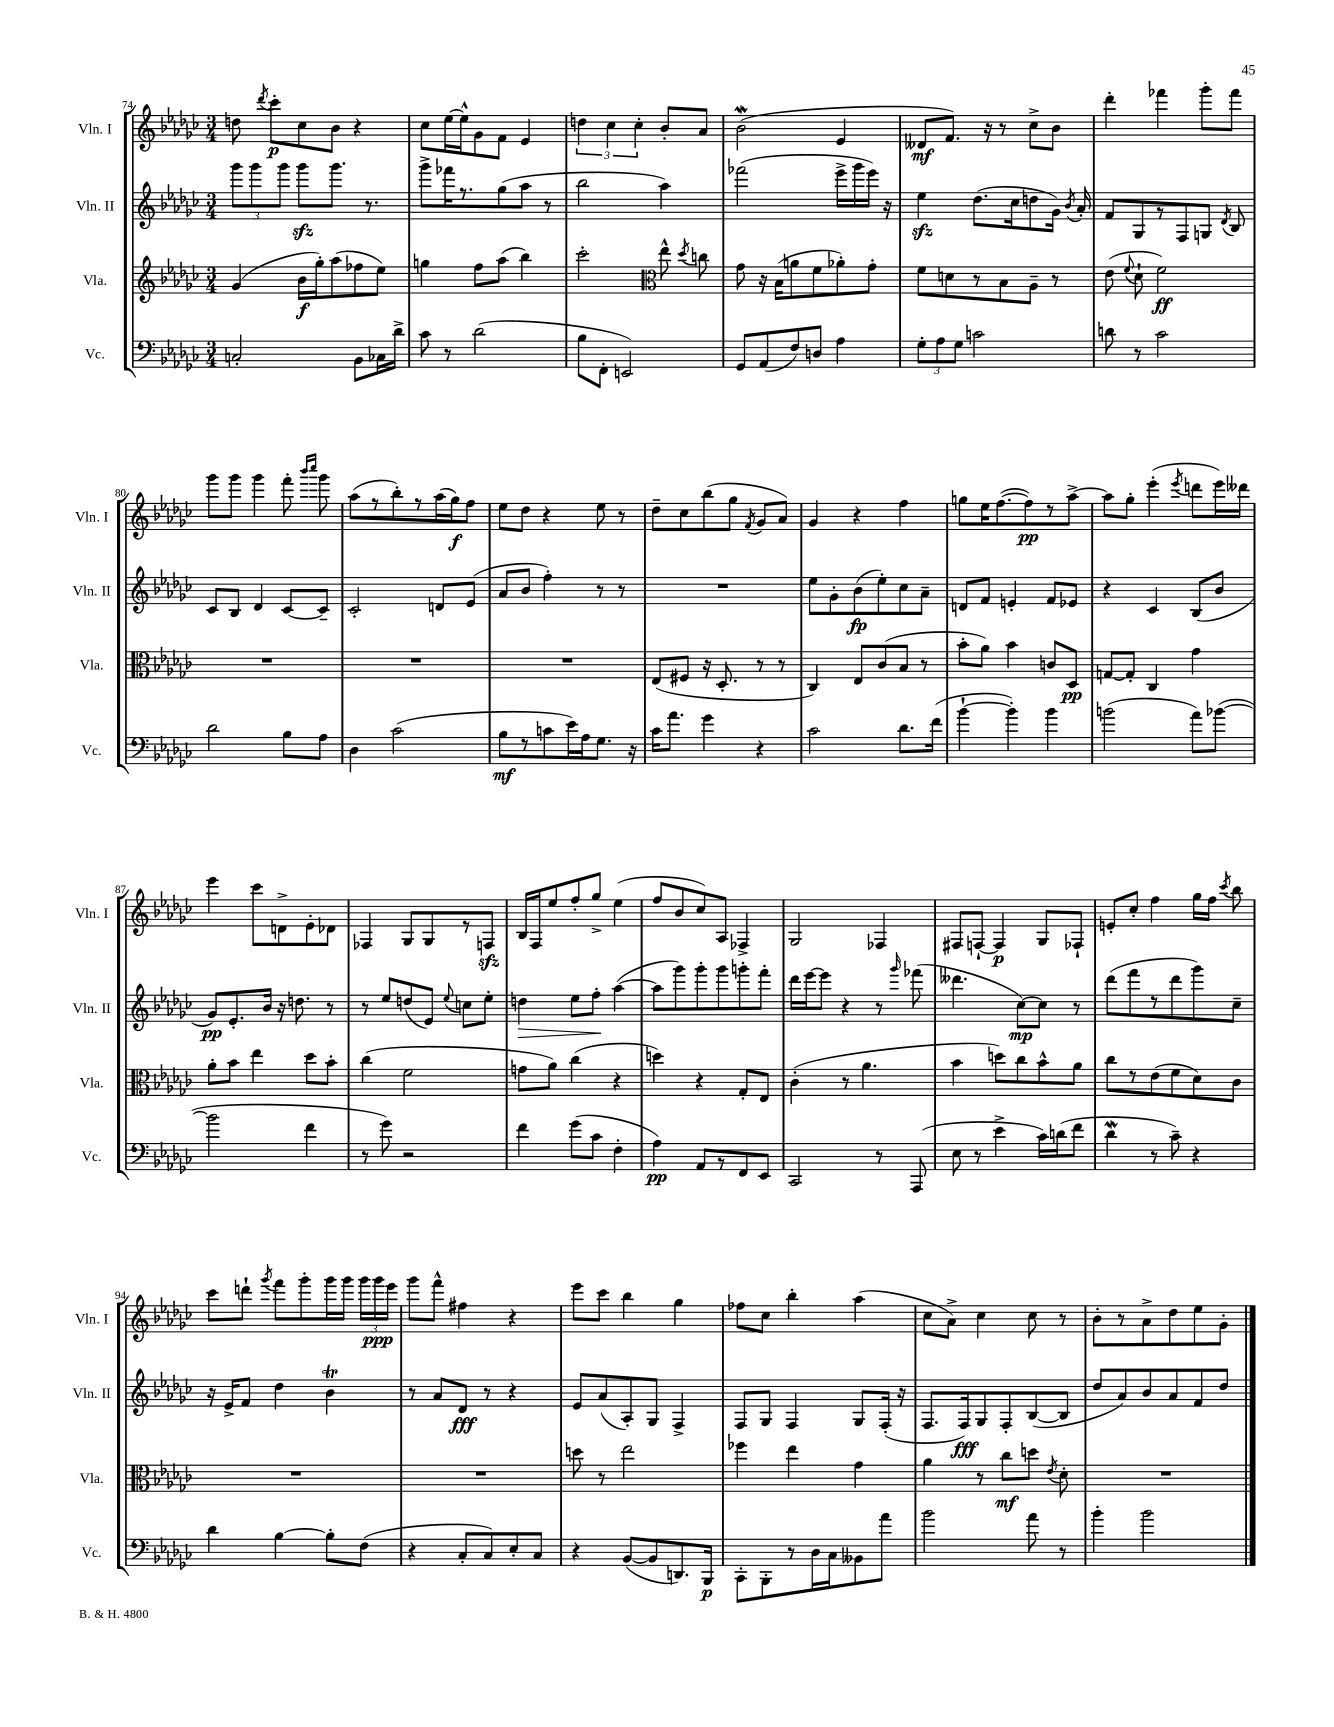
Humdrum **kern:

**kern	**kern	**kern	**kern
*staff4	*staff3	*staff2	*staff1
*clefF4	*clefG2	*clefG2	*clefG2
*k[b-e-a-d-g-c-]	*k[b-e-a-d-g-c-]	*k[b-e-a-d-g-c-]	*k[b-e-a-d-g-c-]
*M3/4	*M3/4	*M3/4	*M3/4
2C'	(4g-	12ggg-	8dd
.	.	12ggg-	.
.	.	.	8qddd-
.	.	.	8ccc-'
.	.	12ggg-	.
.	16b-	8ggg-	8cc-
.	16gg-')	.	.
.	(8aa-	8.ggg-	8b-
8BB-	8ff-	.	4r
.	.	8.r	.
16C-	8ee-)	.	.
16d-^	.	.	.
=	=	=	=
8c-	4gg	8ggg-^	8cc-
8r	.	16fff-	[16ee-
.	.	8.r	16ee-^^]
(2d-	8ff	.	8g-
.	(8aa-	(8gg-	8f
.	4bb-)	8aa-	4e-
.	.	8r	.
=	=	=	=
8B-	2ccc-'	2bb-	6dd
8FF'	.	.	.
.	.	.	6cc-
2EE)	.	.	.
.	.	.	6cc-'
*	*clefC3	*	*
.	8ee-^^	4aa-)	8b-'
.	8qdd-	.	.
.	8cc	.	8a-
=	=	=	=
8GG-	8g-	(2fff-	(2b-
(8AA-	16r	.	.
.	(16B-	.	.
8F)	8a	.	.
8D	8f	.	.
4A-	8a-')	16eee-^	4e-
.	.	16ggg-	.
.	8g-'	16eee-)	.
.	.	16r	.
=	=	=	=
12G-'	8f	4ee-	8d--
12A-	.	.	.
.	8d	.	8.f)
12G-	.	.	.
2c	8r	(8.dd-	.
.	.	.	16r
.	8B-	.	8r
.	.	16cc-	.
.	8A-~	8dd	8cc-^
.	8r	16g-)	8b-
.	.	8qb-	.
.	.	16a-'	.
=	=	=	=
8d	(8e-	8f	4ddd-'
.	8qqf	.	.
8r	8d-`	8G-	.
2c-	2f)	8r	4fff-
.	.	8F	.
.	.	8G	8ggg-'
.	.	8qd-	.
.	.	8B-	8fff-
=	=	=	=
2d-	2.r	8c-	8ggg-
.	.	8B-	8ggg-
.	.	4d-	4ggg-
8B-	.	[8c-	8fff'
.	.	.	16qqbbb-
.	.	.	16qqcccc-
8A-	.	8c-~]	8ggg-
=	=	=	=
4D-	2.r	2c-'	(8aa-
.	.	.	8r
(2c-	.	.	8bb-')
.	.	.	8r
.	.	8d	(16aa-
.	.	.	16gg-)
.	.	(8e-	8ff
=	=	=	=
8B-	2.r	8a-	8ee-
8r	.	8b-	8dd-
8c	.	4ff')	4r
16e-)	.	.	.
16A-	.	.	.
8.G-	.	8r	8ee-
.	.	8r	8r
16r	.	.	.
=	=	=	=
16c-	(8E-	2.r	8dd-~
8.a-	.	.	.
.	8F#	.	8cc-
4g-	16r	.	(8bb-
.	8.D-'	.	.
.	.	.	8gg-
.	.	.	8qf
4r	8r	.	8g-
.	8r	.	8a-)
=	=	=	=
2c-	4C-)	8ee-	4g-
.	.	8g-'	.
.	8E-	(8b-	4r
.	(8c-	8ee-')	.
8.d-	8B-	8cc-	4ff
.	8r	8a-~	.
(16f	.	.	.
=	=	=	=
[4b-`	8b-'	8d	8gg
.	8a-)	8f	16ee-
.	.	.	([8.ff
4b-'])	4b-	4e'	.
.	.	.	8ff])
4b-	8c	8f	8r
.	8D-	8e-	[8aa-^
=	=	=	=
(2b	[8G	4r	8aa-]
.	8G']	.	8gg-'
.	4C-	4c-	(4eee-'
.	.	.	8qeee-
8a-)	4g-	(8B-	8ddd
([8b-	.	8b-	16eee-)
.	.	.	16ddd--
=	=	=	=
2b-]	8a-'	8g-)	4eee-
.	8b-	8.e-'	.
.	4ee-	.	8ccc-
.	.	16b-	.
.	.	16r	8d^
.	.	8.dd	.
4f	8dd-	.	8e-'
.	8b-'	8r	8d-
=	=	=	=
8r	(4cc-	8r	4F-
8g-)	.	8ee-	.
2r	2f	(8dd	8G-
.	.	8e-)	8G-
.	.	8qqee-	.
.	.	8cc	8r
.	.	8ee-'	8F
=	=	=	=
4f	8g	4dd	16B-
.	.	.	16F
.	8a-)	.	8ee-
(8g-	(4cc-	8ee-	8ff'
8c-	.	8ff'	8gg-^
4F'	4r	([4aa-	(4ee-
=	=	=	=
4A-)	4dd)	8aa-]	8ff
.	.	8ggg-)	8b-
8AA-	4r	8ggg-'	8cc-)
8r	.	8ggg-	8A-
8FF	8G-'	8ggg'	4F-^
8EE-	8E-	8fff'	.
=	=	=	=
2CC-	(4c-'	16ddd-	2G-
.	.	[16eee-	.
.	.	8eee-]	.
.	8r	4r	.
.	4.a-	.	.
8r	.	8r	4F-
.	.	16qqggg-	.
(8AAA-	.	(8fff-	.
=	=	=	=
8E-	4b-	4.ddd--	8F#
8r	.	.	[8F`
4e-^	8dd)	.	4F]
.	8cc-	[8cc-)	.
16c-)	8b-^^	8cc-]	8G-
(16d	.	.	.
8f	8a-	8r	8F-`
=	=	=	=
4d-	8cc-	(8ddd-	8e'
.	8r	8fff	8cc-'
8r	(8e-	8r	4ff
8c-~)	8f	8ddd-	.
4r	8d-)	8ggg-)	16gg-
.	.	.	16ff
.	.	.	8qccc-
.	8c-	8cc-~	8bb-
=	=	=	=
4d-	2.r	16r	8ccc-
.	.	16e-^	.
.	.	8f	8ddd`
.	.	.	8qggg-
[4B-	.	4dd-	8fff
.	.	.	8ggg-'
8B-']	.	4b-	16ggg-
.	.	.	16ggg-
(8F	.	.	24ggg-
.	.	.	24ggg-
.	.	.	24eee-
=	=	=	=
4r	2.r	8r	8ggg-
.	.	8a-	8fff^^
8C-'	.	8d-	4ff#
8C-)	.	8r	.
8E-'	.	4r	4r
8C-	.	.	.
=	=	=	=
4r	8dd	8e-	8eee-
.	8r	(8a-	8ccc-
([8BB-	2ee-	8A-')	4bb-
8BB-]	.	8G-	.
8.DD)	.	4F^	4gg-
16BBB-	.	.	.
=	=	=	=
8CC-'	4ff-	8F	8ff-
8BBB-'	.	8G-	8cc-
8r	4ee-	4F	4bb-'
16D-	.	.	.
16C-	.	.	.
8BB--	4g-	8G-	(4aa-
8a-	.	(16F'	.
.	.	16r	.
=	=	=	=
2b-	4a-	8.F	8cc-
.	.	.	8a-^)
.	.	16F)	.
.	8r	8G-	4cc-
.	8cc-	8F'	.
8a-	8dd	([8B-	8cc-
.	8qe-	.	.
8r	8d-'	8B-]	8r
=	=	=	=
4b-'	2.r	8dd-	8b-'
.	.	8a-)	8r
2b-	.	8b-	8a-^
.	.	8a-	8dd-
.	.	8f	8ee-
.	.	8dd-	8g-'
==	==	==	==
*-	*-	*-	*-
